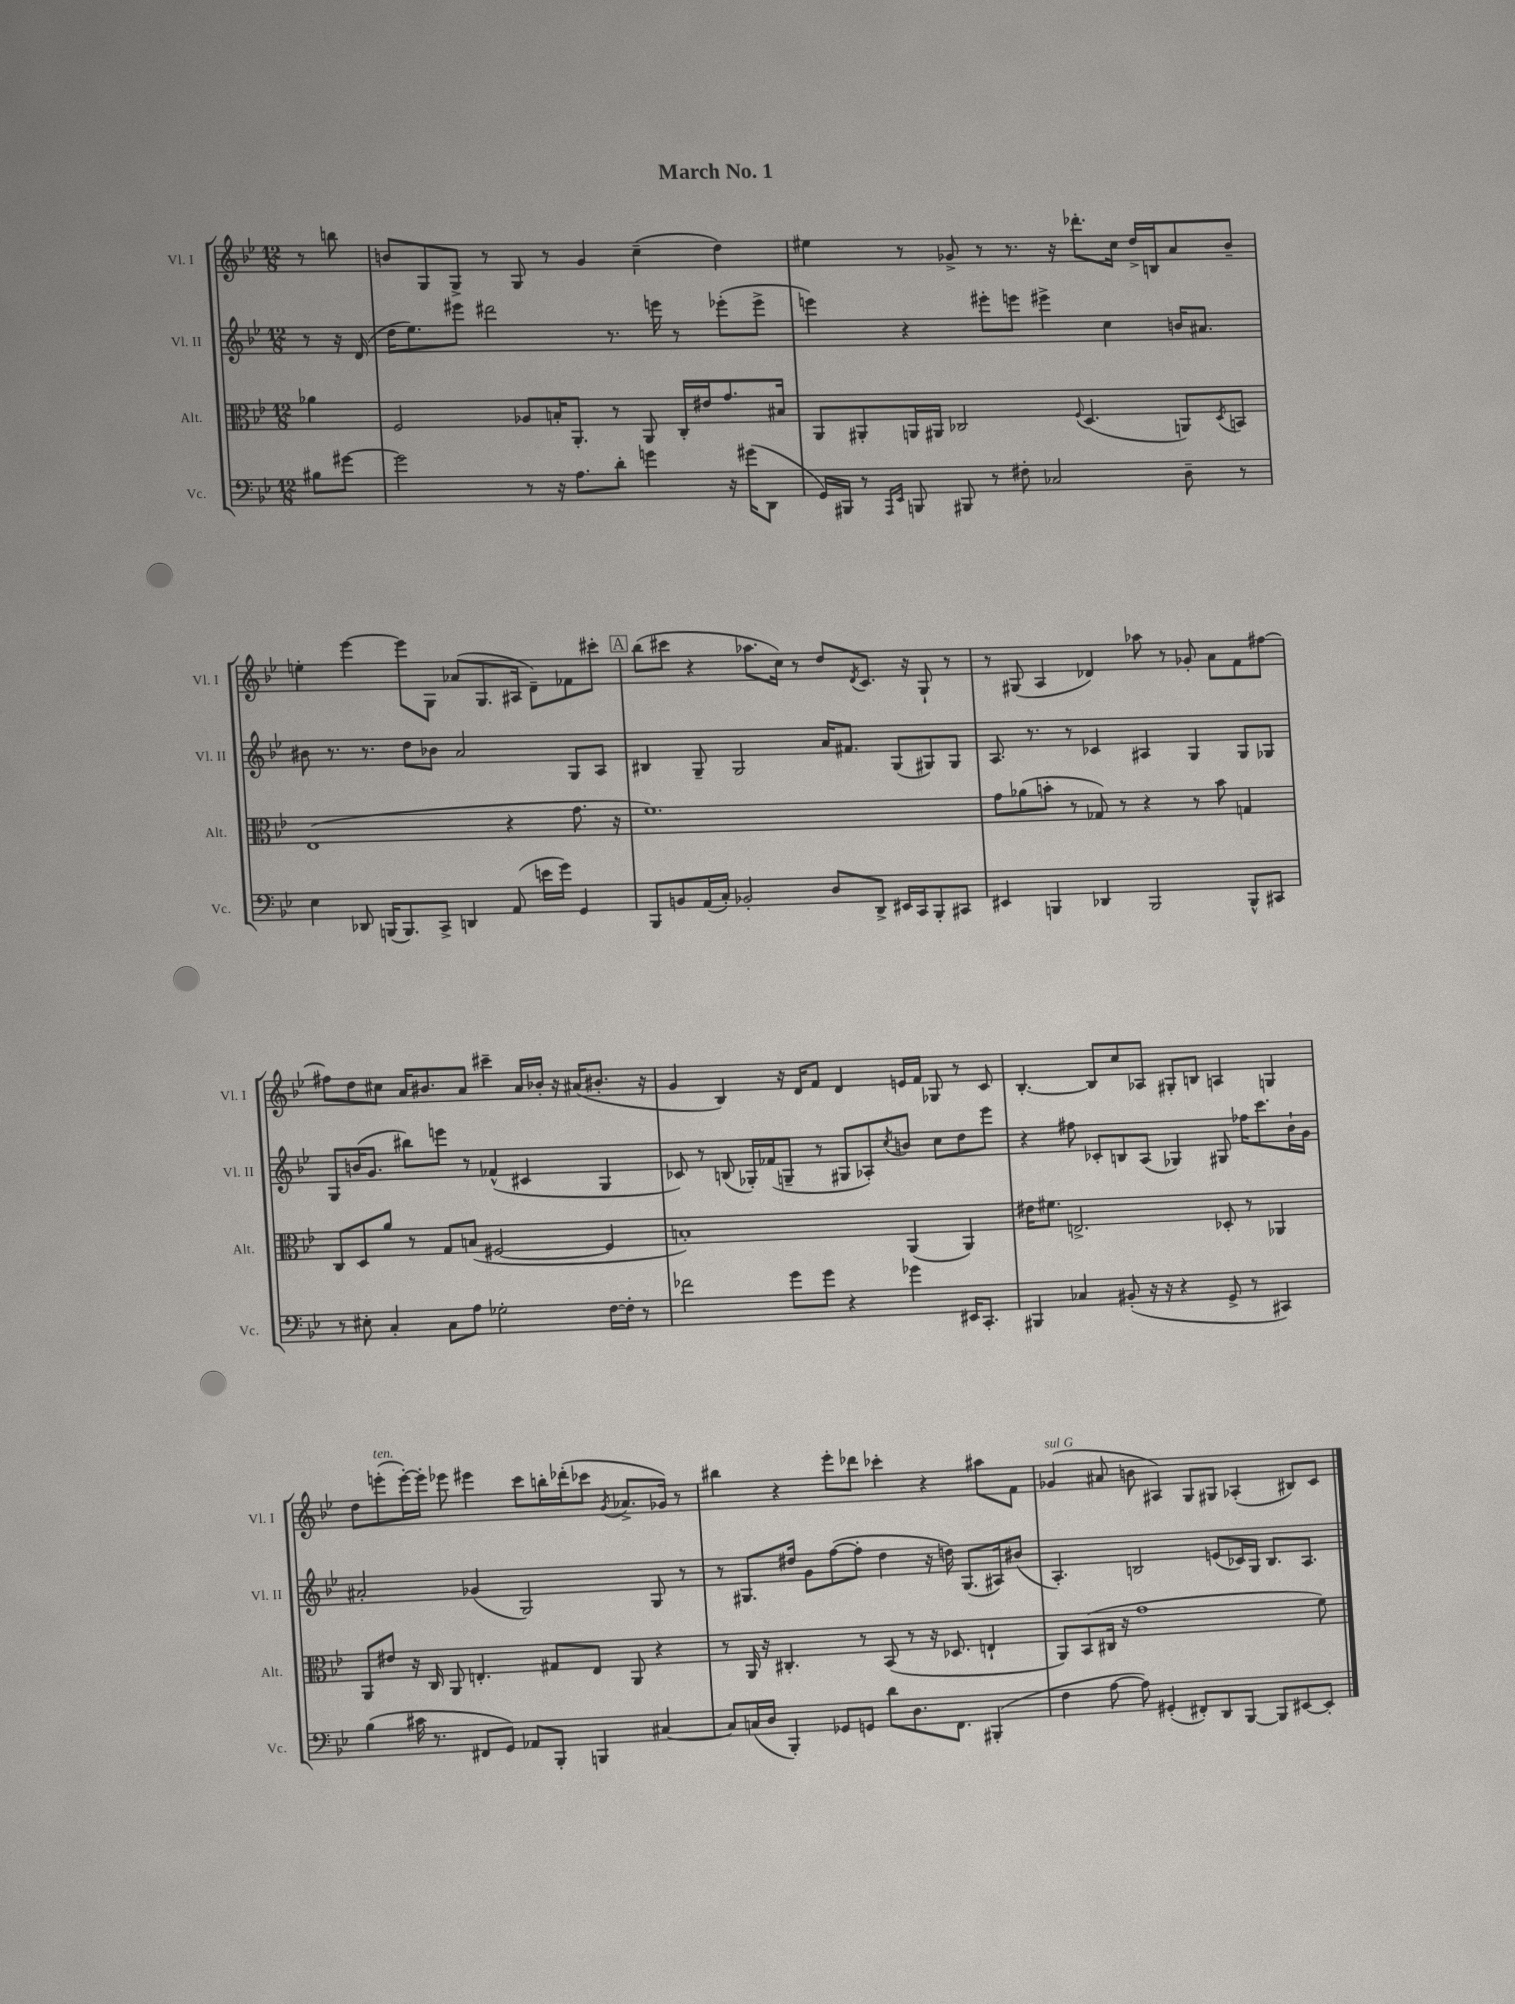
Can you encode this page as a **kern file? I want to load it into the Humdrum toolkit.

**kern	**kern	**kern	**kern
*staff4	*staff3	*staff2	*staff1
*clefF4	*clefC3	*clefG2	*clefG2
*k[b-e-]	*k[b-e-]	*k[b-e-]	*k[b-e-]
*M12/8	*M12/8	*M12/8	*M12/8
8B#	4a-	8r	8r
[8g#	.	16r	8bb
.	.	(16d	.
=	=	=	=
2g#]	2F	16dd	8b
.	.	8.ee-)	.
.	.	.	8G
.	.	8eee#	8G^
.	.	2ddd#	8r
8r	8A-	.	8G
16r	16B'	.	8r
8.A	8.AA'	.	.
.	.	.	4g
8d'	8r	8.r	.
4g	8AA	.	(4cc~
.	.	16eee	.
.	16C'	8r	.
.	16e#	.	.
16r	8.g	(8eee-'	4dd)
(16g#	.	.	.
8DD	.	8eee-^	.
.	16B#	.	.
=	=	=	=
16GG)	8AA	4eee)	4ee#
16BBB#	.	.	.
8r	8AA#'	.	.
16qqAAA	.	.	.
16qqEE-	.	.	.
8BBB	16AA	4r	8r
.	16AA#	.	.
8BBB#	2C-	.	8g-^
8r	.	8eee#'	8r
8F#'	.	8eee	8.r
2C-	.	4eee#^	.
.	.	.	16r
.	8qqF	.	.
.	(4.D	.	8.ddd-'
.	.	4cc	.
.	.	.	16cc
.	.	.	16dd^
.	.	.	16B
8D~	8AA)	16b	8a
.	.	8.a#	.
.	8qD	.	.
8r	8BB	.	8b-~
=	=	=	=
4E-	(1E-	8b#	4ee'
.	.	8.r	.
8DD-	.	.	[4eee-
.	.	8.r	.
(16BBB	.	.	.
8.BBB)	.	.	.
.	.	8dd	8eee-]
8CC^	.	8b-	8G
4DD	.	2a	(8a-
.	.	.	8.G
(8AA	4r	.	.
.	.	.	16A#
16e	.	.	8d~)
16g)	.	.	.
4GG	8.g	8G	8f-
.	.	8A	8ccc#'
.	16r	.	.
=	=	=	=
8BBB-	1.f)	4B#	(8bb-
8BB	.	.	8ccc#
(16AA	.	8G~	4r
16C')	.	.	.
2BB-'	.	2G	.
.	.	.	8.aa-
.	.	.	16cc)
.	.	.	8r
8D	.	16a	8dd
.	.	8.f#	.
.	.	.	8qd
8DD^	.	.	8.c
16EE#	.	(8G	.
16CC	.	.	16r
8BBB-'	.	8G#)	8G`
8CC#	.	8G#	8r
=	=	=	=
4EE#	8g	8.A	8r
.	(8a-	.	(8G#
.	.	8.r	.
4BBB	8b'	.	4A
.	8r	8r	.
4DD-	8G-)	4c-	4d-)
.	8r	.	.
2BBB	4r	4A#	8aa-
.	.	.	8r
.	8r	4G	8g-'
.	8b	.	8a
8BBB^^	4G	8G	8f
8CC#	.	8G-	[8ff#
=	=	=	=
8r	8C	8G	8ff#]
8E#'	8D	(16b	8dd
.	.	8.g	.
4C'	8a	.	8cc#
.	8r	8bb#)	16a
.	.	.	8.b#
8C	8G	8eee	.
8A	(8B	8r	8a
2G-'	[2F#	(4f-^^	4ccc#~
.	.	4c#	16a
.	.	.	16b-'
.	.	.	16r
.	.	.	(16a#
[16F	4F#]	4G	8.b#'
16F']	.	.	.
8r	.	.	.
.	.	.	16r
=	=	=	=
2f-	1B')	8c-)	4g
.	.	8r	.
.	.	(8B	4B-)
.	.	16G-')	.
.	.	(16f-	.
8g	.	8G~	16r
.	.	.	16d
8g	.	8r	8f
4r	.	8G#	4d
.	.	8A-')	.
.	.	8qcc	.
4g-	(4AA	8b	16e
.	.	.	16f
.	.	8cc	8G-
16EE#	4AA)	8dd	8r
8.CC'	.	.	.
.	.	8eee-	8c
=	=	=	=
4BBB#	16e#	4r	[4.B-'
.	8.f#	.	.
4C-	2.E^	8ff#	.
.	.	8c-'	8B-]
(8BB#'	.	8B	8cc
16r	.	(8A	8A-
16r	.	.	.
4r	.	4G-)	8G#'
.	.	.	8B
8GG^	8D-'	8G#	4A
8r	8r	16ff-	.
.	.	8.ccc	.
4CC#)	4AA-	.	4G
.	.	16b-`	.
.	.	16g	.
=	=	=	=
(4B-	8AA	2a#'	8dd
.	8e#	.	(8eee'
16c#	16r	.	[16eee')
8.r	16C	.	16eee']
.	8AA	.	8eee-
8FF#	4.E'	(4g-	4eee#
8GG)	.	.	.
8AA-	.	2G)	8ccc
8BBB-'	8G#	.	16bb'
.	.	.	(16ddd-'
4BBB	8E	.	8ccc-
.	.	.	8qg
.	8AA	.	8.a-^
[4C#	4r	8G	.
.	.	.	16g-)
.	.	8r	8r
=	=	=	=
8C#]	8r	8r	4bb#
(16C	16AA	8.G#	.
16D	16r	.	.
4BBB-')	4.C#'	.	4r
.	.	16dd#	.
.	.	8g	.
8GG-	.	([8ff	8eee-'
8GG	8r	8ff']	8ddd-
8d	(8BB-	4dd#	4ccc-'
8.D	8r	.	.
.	16r	16r	4r
8.FF	8.D-	16dd)	.
.	.	(8.G#	.
(4BBB#'	4E`	.	8aa#
.	.	16A#)	.
.	.	(8b#	8f
=	=	=	=
4F	8AA)	4.A')	(4g-
.	(8BB-	.	.
[8A	16C#	.	8a#
.	16r	.	.
8A])	1g	2B	8b
(4GG#'	.	.	4A#)
8FF#')	.	.	8G
8DD	.	(8e	8G#
[8BBB-	.	16c-)	(4A-'
.	.	16G	.
8BBB-]	.	8.B	.
[8EE#	.	.	8B#)
.	.	8.A	.
8EE#']	8f)	.	8c
==	==	==	==
*-	*-	*-	*-
